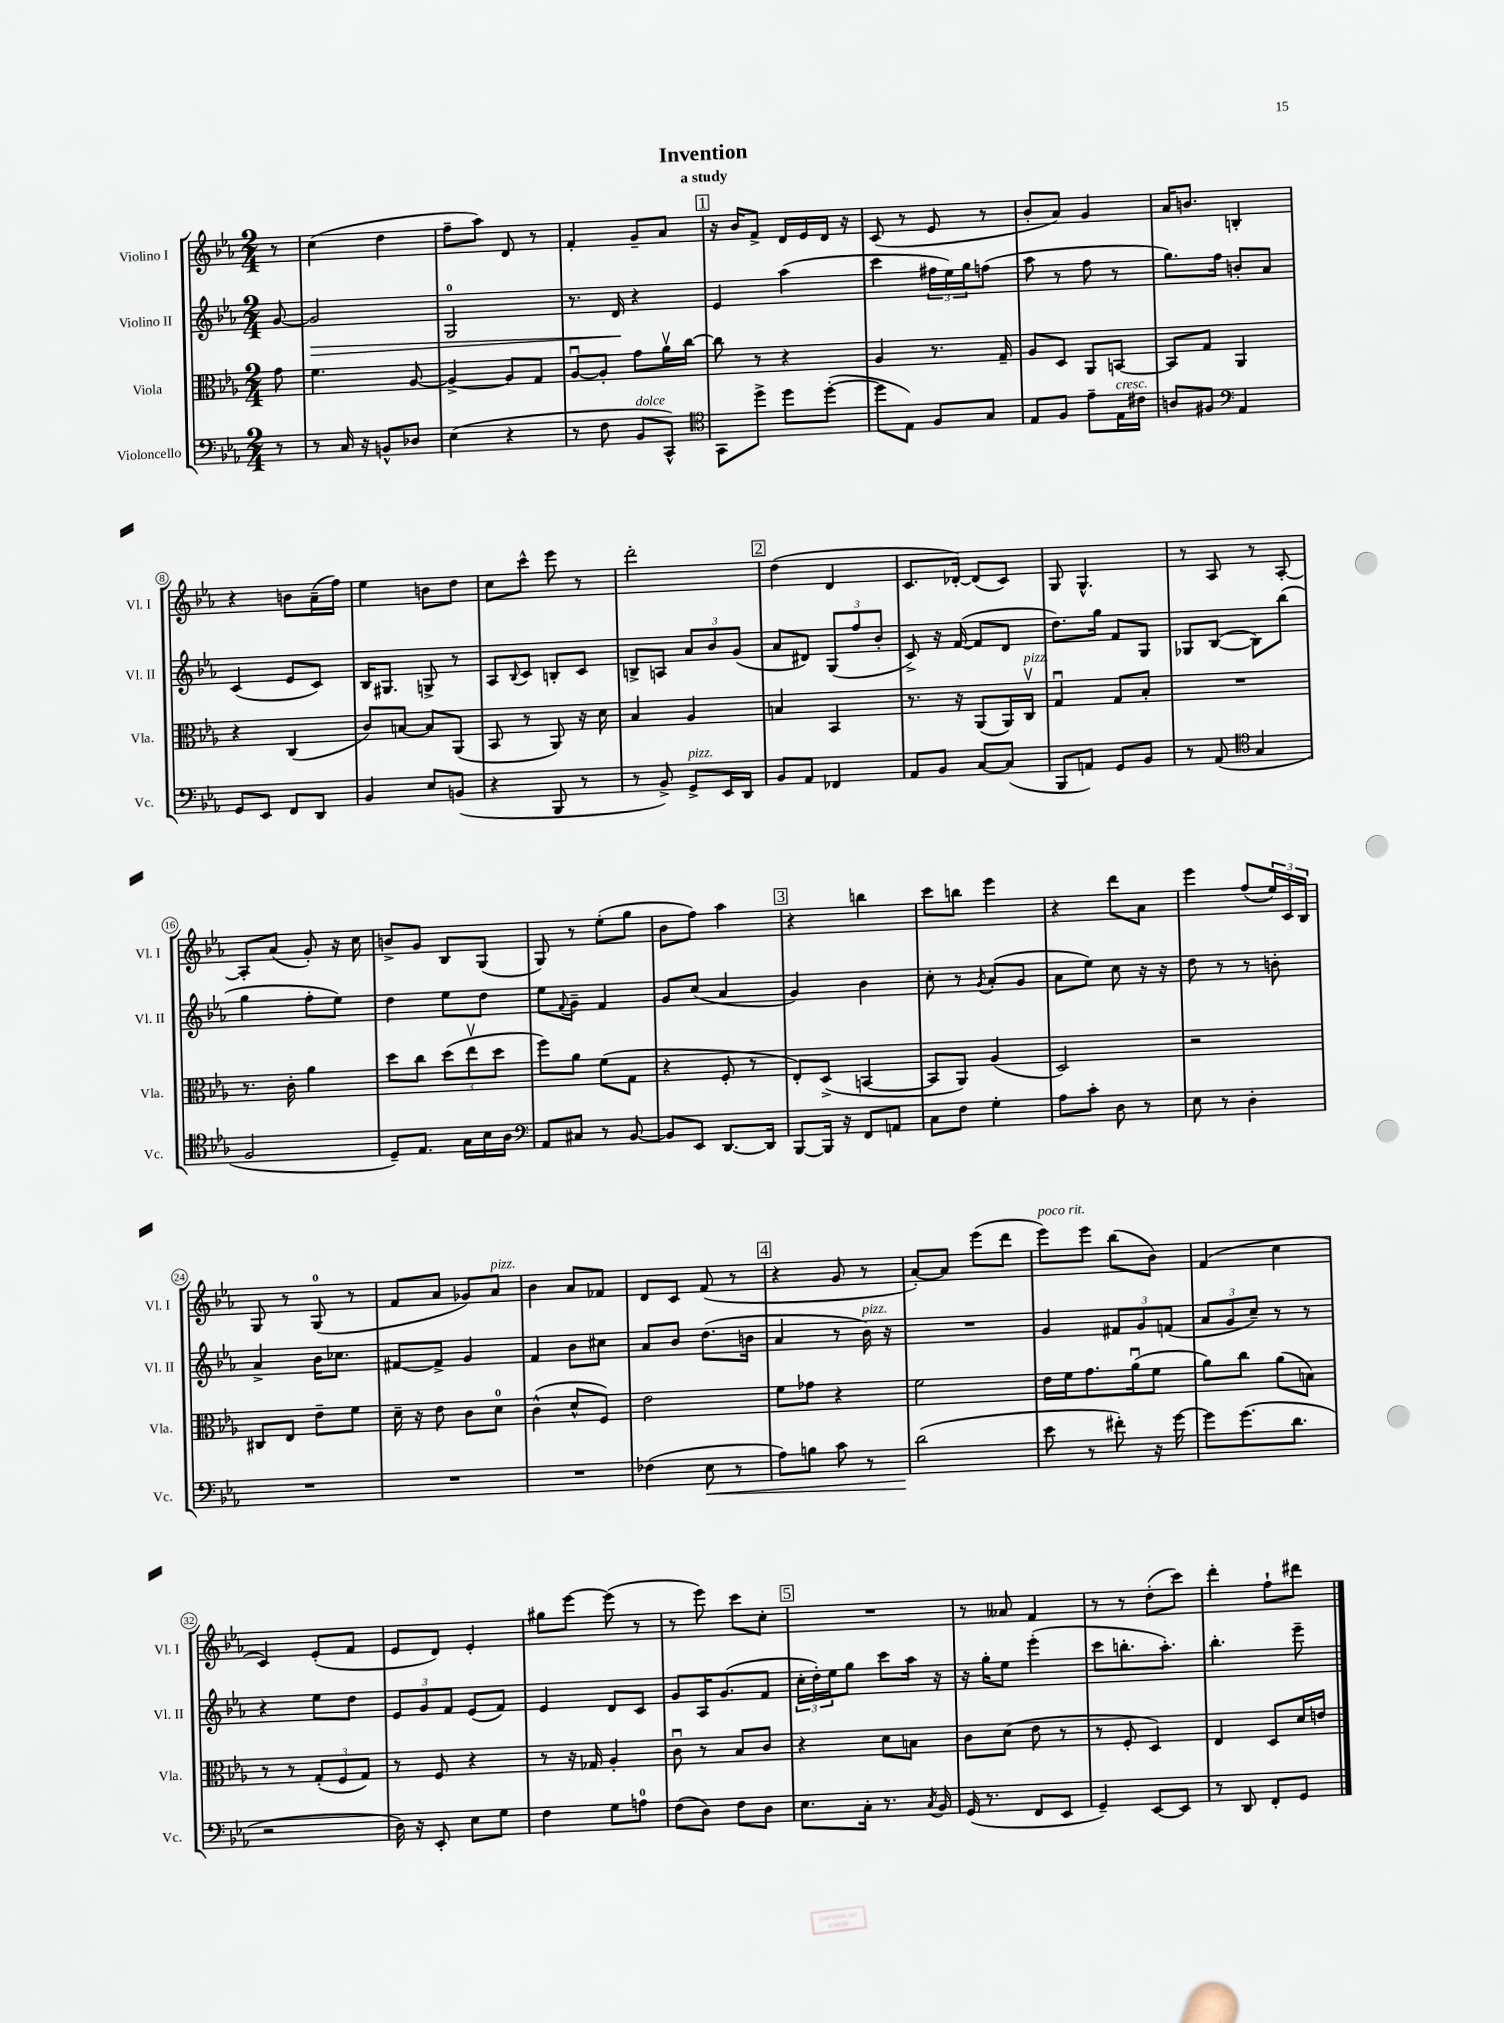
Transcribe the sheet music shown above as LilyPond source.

\header { title = "Invention" subtitle = "a study" }
<<
\new StaffGroup <<
\new Staff = "s0" \with { instrumentName = "Violino I" shortInstrumentName = "Vl. I" } {
    \clef treble \key ees \major \numericTimeSignature \time 2/4 \partial 8
    r8 |
    c''4( d''4 |
    f''8-- aes''8) d'8 r8 |
    f'4-. g'8-- aes'8 |
    \mark \markup { \box "1" } r16 bes'16 f'8-> d'16 ees'16 d'16 r16 |
    c'8( r8 ees'8 r8 |
    bes'8-. aes'8) g'4 |
    aes'16 b'8. b4-. |
    r4 b'8 aes'16--( f''16) |
    ees''4 b'8 d''8 |
    c''8 c'''8-^ ees'''8 r8 |
    d'''2-. |
    \mark \markup { \box "2" } d''4( d'4 |
    c'8. des'16~-.) des'8( c'8) |
    g8 g4.-^ |
    r8 aes8 r8 aes8~-. |
    aes8-. aes'8( g'8-.) r16 c''16 |
    b'8-> g'8 bes8 g8( |
    g8) r8 ees''8-.( g''8 |
    bes'8 f''8) aes''4 |
    \mark \markup { \box "3" } r4 b''4 |
    c'''8 b''8 ees'''4 |
    r4 d'''8 aes'8 |
    ees'''4 f''8( \tuplet 3/2 { ees''16) c'16 bes16 } |
    g8 r8 g8-0( r8 |
    f'8 aes'8 ges'8) aes'8^\markup { \italic "pizz." } |
    bes'4 aes'8 fes'8 |
    d'8 c'8 f'8( r8 |
    \mark \markup { \box "4" } r4 g'8 r8 |
    aes'8~-.) aes'8 ees'''8( d'''8 |
    ees'''8^\markup { \italic "poco rit." }) ees'''8 bes''8( bes'8) |
    f'4( c''4 |
    c'4) ees'8-.( f'8 |
    ees'8 d'8) ees'4-. |
    gis''8 ees'''8~ ees'''8( r8 |
    r8 ees'''8) c'''8 c''8-. |
    \mark \markup { \box "5" } R2 |
    r8 aeses'8 f'4 |
    r8 r8 d''8-.( c'''8) |
    d'''4-. f''8-! dis'''8 \bar "|." |
}
\new Staff = "s1" \with { instrumentName = "Violino II" shortInstrumentName = "Vl. II" } {
    \clef treble \key ees \major \numericTimeSignature \time 2/4 \partial 8
    g'8~ |
    g'2\> |
    g2-0 |
    r8. d'16\! r4 |
    \mark \markup { \box "1" } ees'4 aes''4( |
    c'''4 \tuplet 3/2 { fis''16 ees''16) g''16 } f''8( |
    aes''8 r8 f''8 r8 |
    g''8.) f''16 b'8-. aes'8 |
    c'4( ees'8 c'8) |
    bes16 gis8. g8-> r8 |
    aes8 \appoggiatura { bes8 } c'8 b8-. c'8 |
    b8-> a8 \tuplet 3/2 { aes'8 bes'8 g'8( } |
    \mark \markup { \box "2" } aes'8 dis'8) \tuplet 3/2 { g8( f''8 bes'8-. } |
    c'8->) r16 f'16~( f'8 d'8 |
    d''8.) g''16 f'8 g8 |
    ges8 bes8~( bes8) bes''8( |
    g''4 f''8-. ees''8) |
    d''4 ees''8 d''8 |
    ees''8 \appoggiatura { f'8 } g'8-- f'4 |
    g'8 c''8( aes'4 |
    \mark \markup { \box "3" } g'4) bes'4 |
    c''8-. r8 \acciaccatura { g'8 } aes'8-.( g'8 |
    aes'8 ees''8) c''8 r16 r16 |
    d''8 r8 r8 b'8-. |
    aes'4-> bes'16 ces''8. |
    fis'8~ fis'8-> g'4 |
    f'4 bes'8 cis''8 |
    aes'8 bes'8 d''8.( b'16 |
    \mark \markup { \box "4" } aes'4 r8 bes'16^\markup { \italic "pizz." }) r16 |
    R2 |
    g'4 \tuplet 3/2 { fis'8 g'8 f'8( } |
    \tuplet 3/2 { aes'8 g'8 c''8--) } r8 r8 |
    r4 ees''8 d''8 |
    \tuplet 3/2 { ees'8 g'8 f'8 } ees'8( f'8) |
    ees'4 d'8 c'8 |
    g'8 aes16 g'8.( f'8 |
    \mark \markup { \box "5" } \tuplet 3/2 { c''16-. d''16-.) ees''16 } g''8 c'''8 aes''16 r16 |
    r16 g''16-. ees''8 ees'''4-.( |
    c'''8 b''8.-. aes''8.-.) |
    bes''4.-. ees'''8-- \bar "|." |
}
\new Staff = "s2" \with { instrumentName = "Viola" shortInstrumentName = "Vla." } {
    \clef alto \key ees \major \numericTimeSignature \time 2/4 \partial 8
    g'8 |
    f'4. aes8~ |
    aes4~-> aes8 g8 |
    aes8~\downbow aes8-. g'8 aes'16\upbow c''16~ |
    \mark \markup { \box "1" } c''8 r8 r4 |
    aes4 r8. g16-- |
    aes8 d8 aes,8 b,8~ |
    b,8 g8 aes,4 |
    r4 c4( |
    c'8) b8~ b8 aes,8( |
    bes,8 r8 aes,8) r16 d'16 |
    bes4 aes4 |
    \mark \markup { \box "2" } b4 bes,4 |
    r8. r16 aes,8( aes,16) c16\upbow^\markup { \italic "pizz." } |
    g4\downbow g8 bes8-. |
    R2 |
    r8. c'16-. aes'4 |
    d''8 c''8 \tuplet 3/2 { d''8( ees''8\upbow d''8 } |
    f''8) aes'8 f'8( g8 |
    r4 f8-. r8 |
    \mark \markup { \box "3" } ees8-.) d8->( b,4~ |
    b,8 aes,8) aes4( |
    d2) |
    r2 |
    cis8 ees8 ees'8-- f'8 |
    d'16-- r16 ees'8 c'8 d'8-0 |
    c'4-^( d'8-^ f8) |
    ees'2 |
    \mark \markup { \box "4" } f'8 ges'8 r4 |
    f'2 |
    ees'16 f'16 g'8. aes'16\downbow( f'8 |
    aes'8) c''8 aes'8( b8) |
    r8 r8 \tuplet 3/2 { g8-.( f8 g8) } |
    r8 f8 r4 |
    r8 r16 ges16 aes4-. |
    c'8\downbow r8 bes8 c'8 |
    \mark \markup { \box "5" } r4 d'8 b8 |
    c'8 d'8( ees'8 r8 |
    r8 f8-. d4) |
    ees4 d8 d'16 e'16 \bar "|." |
}
\new Staff = "s3" \with { instrumentName = "Violoncello" shortInstrumentName = "Vc." } {
    \clef bass \key ees \major \numericTimeSignature \time 2/4 \partial 8
    r8 |
    r8 c16 r16 b,8-^ des8 |
    ees4( r4 |
    r8 f8 bes,8^\markup { \italic "dolce" } c,8-^) |
    \mark \markup { \box "1" } \clef tenor g,8 d''8-> d''8 d''8~-.( |
    d''8 ees8) f8 g8 |
    ees8 f8 ees'8-- ees16^\markup { \italic "cresc." } cis'16 |
    a8 fis8 \clef bass aes,4 |
    g,8 ees,8 f,8 d,8 |
    bes,4 ees8 b,8( |
    r4 bes,,8 r8 |
    r8 bes,8->) g,8->^\markup { \italic "pizz." } ees,16 d,16 |
    \mark \markup { \box "2" } bes,8 aes,8 fes,4 |
    aes,8 bes,8 c8~ c8( |
    bes,,8 a,8) g,8 bes,8 |
    r8 aes,8( \clef tenor g4 |
    f2 |
    d8--) ees8. g16 bes16 aes16 |
    \clef bass aes,8 cis8 r8 bes,8~ |
    bes,8 ees,8 d,8.~ d,16 |
    \mark \markup { \box "3" } bes,,8~ bes,,16 r16 f,8 a,8 |
    c8 f8 g4-. |
    aes8 c'8-. d8 r8 |
    ees8 r8 d4-. |
    R2 |
    R2 |
    R2 |
    fes4( ees8\< r8 |
    \mark \markup { \box "4" } aes8) b8 c'8 r8 |
    d'2\!( |
    ees'8 r8 fis'8-.) r16 g'16~ |
    g'8 g'8.( d'8. |
    r2 |
    d16) r16 ees,8-. ees8 g8 |
    f4 g8 a8-0 |
    f8( d8) f8 d8 |
    \mark \markup { \box "5" } ees8. c16-. r8. \acciaccatura { c8 } bes,16 |
    g,16( r8. f,8 ees,8 |
    g,4--) ees,8~ ees,8 |
    r8 d,8 f,8-. g,8 \bar "|." |
}
>>
>>
\layout { \context { \Score \override BarNumber.stencil = #(make-stencil-circler 0.1 0.3 ly:text-interface::print) } }
